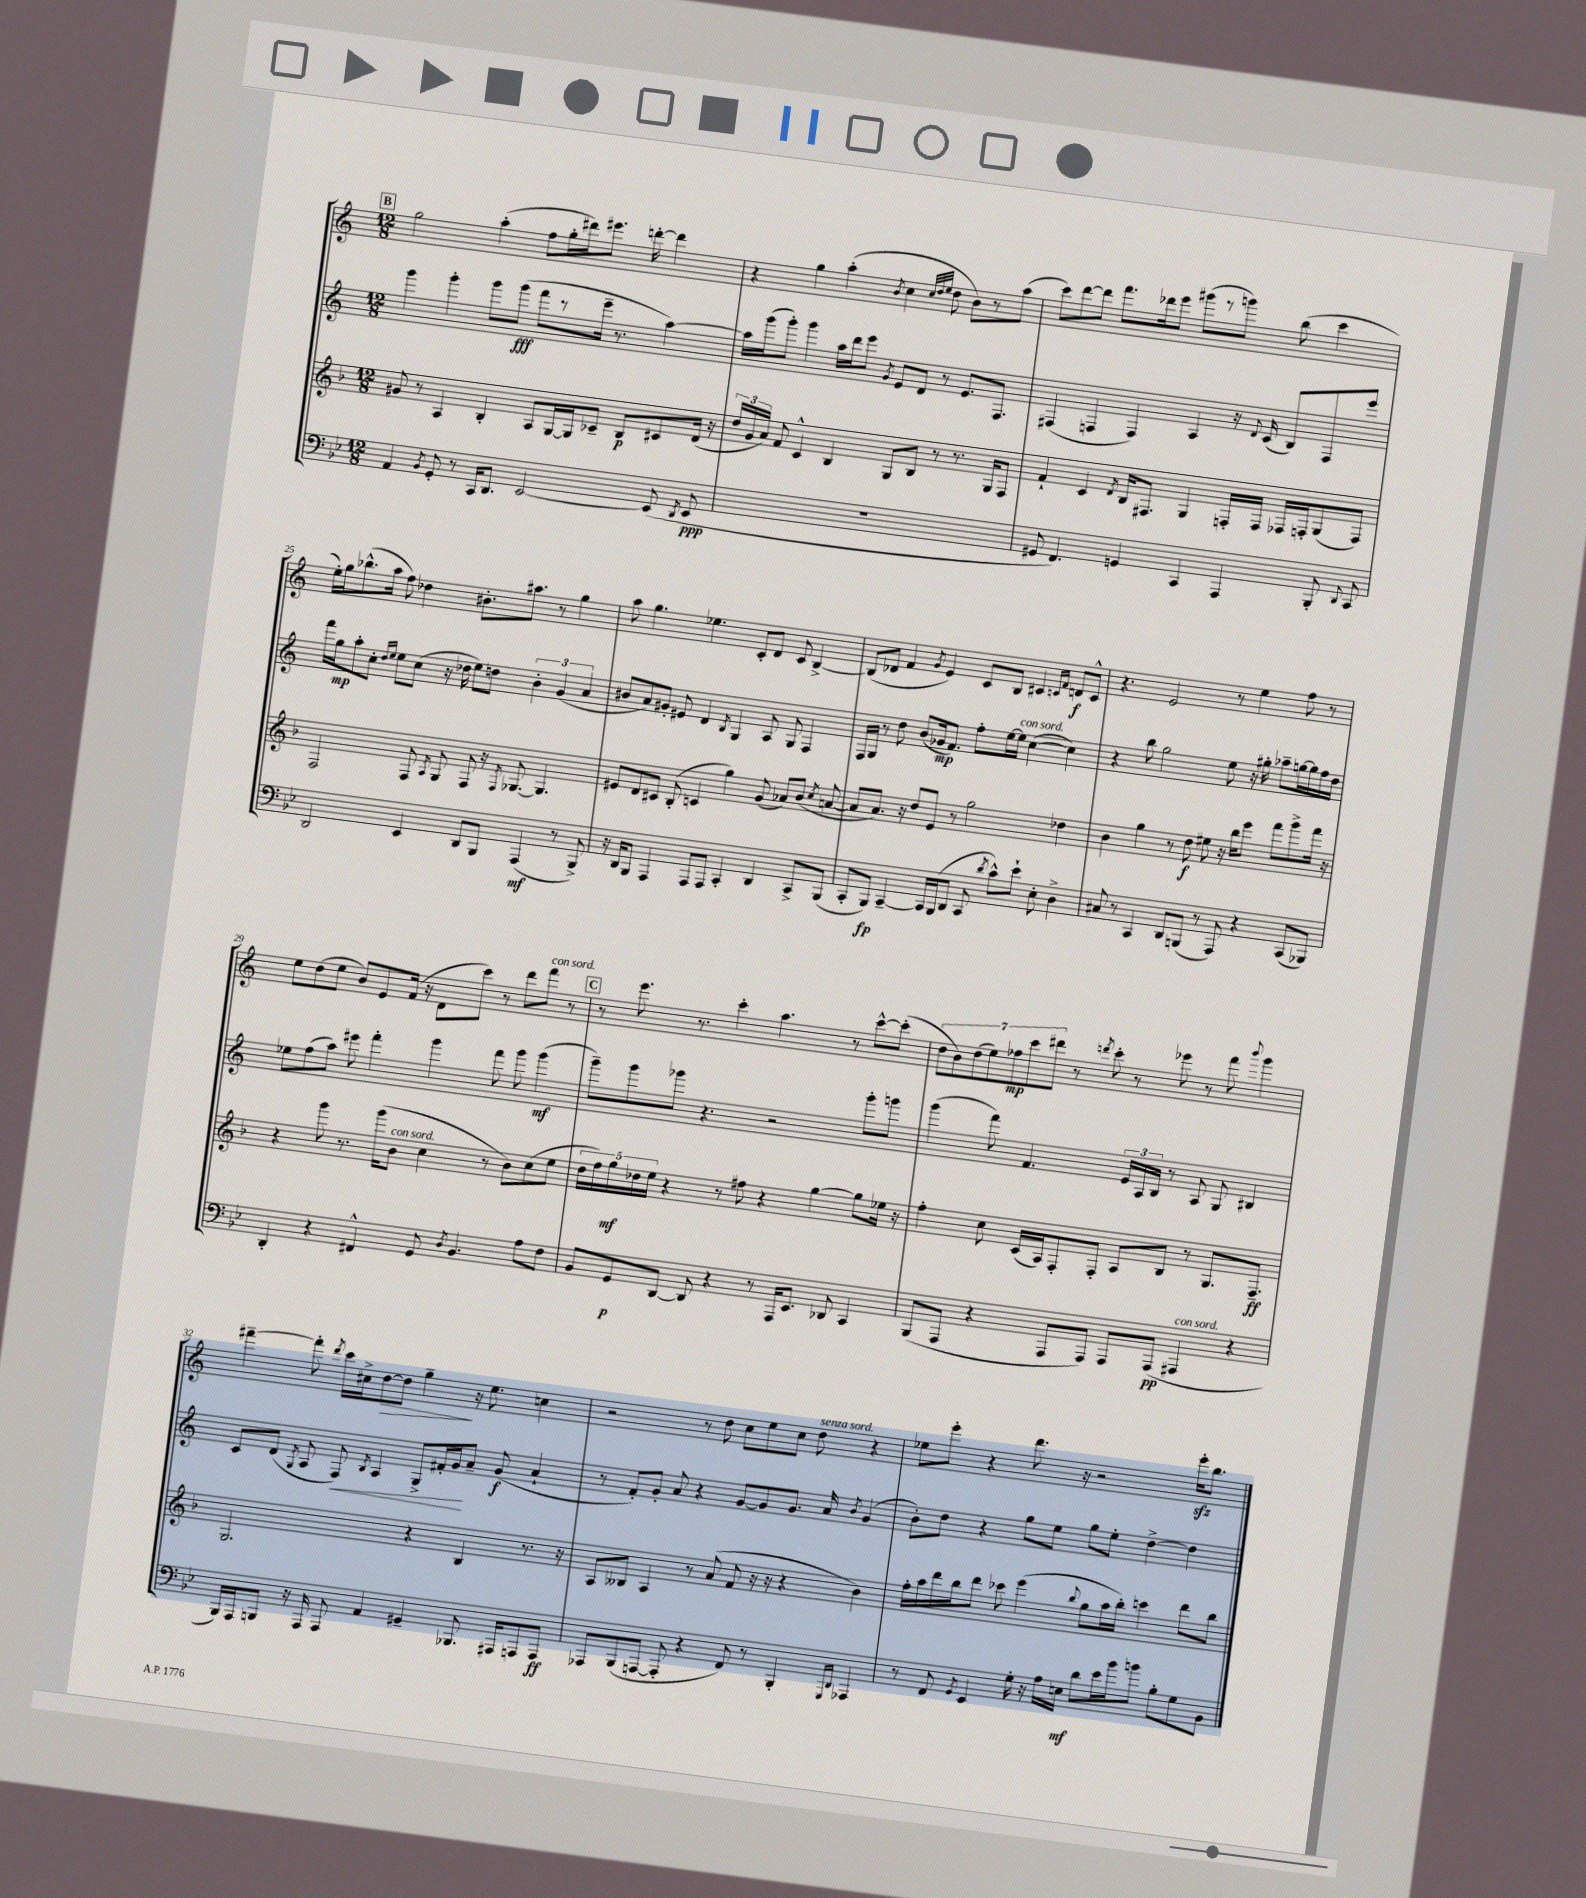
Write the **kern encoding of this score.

**kern	**kern	**kern	**kern
*staff4	*staff3	*staff2	*staff1
*clefF4	*clefG2	*clefG2	*clefG2
*k[b-e-]	*k[b-]	*k[]	*k[]
*M12/8	*M12/8	*M12/8	*M12/8
4AA/	8g#/	4ggg\	2gg\
.	8r	.	.
8qBB-/	.	.	.
8GG'/	4A/	4ggg'\	.
8r	.	.	.
16CC/LK	4B-'/	8ggg\L	(4aa'\
8.DD/J	.	.	.
.	.	(8ggg\J	.
[2EE-/	8A/L	8fff\L	8ff\L
.	[16G/L	8r	16gg'\L
.	16G/]J	.	16ddd#\J)
.	8c-~/J	16eee~\Jk	8.eee#\J
.	.	8.r	.
.	8B-/L	.	.
.	.	.	[16ddd'\
(8EE-/]	8c#/	[4aa\)	4ddd\]
8qDD/	.	.	.
8EE-/	(16d/Jk	.	.
.	16r	.	.
=	=	=	=
1.r	24dd/LL	16aa\]LL	4r
.	24g/	.	.
.	.	(16ggg\J	.
.	24a/JJ)	.	.
.	8f/	8ggg'\J)	.
.	4c^^/	4ggg\	4gg\
.	4B-/	16aa\LL	(4aa'\
.	.	16ddd\J	.
.	.	8eee\J	.
.	.	8qg/	8qb/
.	8G/L	8e/L	4cc\
.	8B-/J	8d/J	.
.	.	.	32qqcc/LLL
.	.	.	32qqdd/
.	.	.	32qqee/JJJ
.	8r	8r	8dd\
.	8.r	8.e/L	8b\L)
.	.	.	8r
.	16G/LK	8.F/J	.
.	8F/J	.	(8aa\J
=	=	=	=
8GG#/	4f`/	(4F#/	8ccc\L)
4.FF/)	.	.	[8ddd\
.	4c/	4F/	8ddd\]J
.	.	.	8.fff\L
.	8qd/	.	.
4GG/	16B-/LK	4F/)	.
.	8.F#/J	.	16ddd-\k
.	.	.	8eee\J
4CC/	4G/	4A/	(8ggg#\L
.	.	.	8r
4AAA/	16F'/LL	16r	8ggg\J)
.	.	8qqd/	.
.	16F/JJ	(16c/	.
.	16F-/LL	8B/L)	(8bb\
.	16F'/J	.	.
8BBB-'/	(8G/	8F/	4ccc\
8qqDD/	.	.	.
8CC/	8F/J)	8eee/J	.
=	=	=	=
2DD/	2F/	16fff\LL	16ee'\LL)
.	.	16gg\J	16gg\J
.	.	8aa'\	(8.bb-^^\
.	.	8cc'\J	.
.	.	.	16aa\Jk
.	.	16qqdd/LL	.
.	.	16qqee/JJ	.
.	.	8ee\L	8ff\)
4EE-/	8F/	(8cc\J	4dd-\
.	8qA/	.	.
.	8G/	16r	.
.	.	16dd-\	.
8DD/L	8F/	8ee\L)	8.b#'\L
8BBB-/J	16r	8dd\J	.
.	8qF/	.	.
.	[8.G-/	.	8.aa#\J
(4AAA/	.	6b'\	.
.	4.G-/]	.	8r
.	.	(6g/	.
8r	.	.	4gg\
.	.	6a/	.
8BBB-^/)	.	.	.
=	=	=	=
16r	8e#/L	8b#/L	8aa\
16DD/LK	.	.	.
8BBB-/J	8d/	8a/)	4.gg\
4AAA/	8c#/J	8g#'/J	.
.	(8B-'/	8e#/	.
8AAA/L	4c/	4d/	4.ee-\
8AAA/J	.	.	.
.	.	8qB/	.
4CC'/	4gg\)	4G/	.
.	.	.	8c'/L
4DD/	(8g/	8A/	8d/J
.	8a-/L)	8G/	8c/
8CC^/L	(8b-/J	4F/	[4B^/
.	8qcc/	.	.
(8BBB-/J	[8a/	.	.
=	=	=	=
8CC'/L	8a/]L	16F/LL	(8B/]L
.	.	16G/JJ	.
8BBB-/J)	8.a/J)	8r	8d-/J
[4CC~/	.	8dd\	4f/
.	16r	.	.
.	8dd/L	(8b/L	.
.	.	.	8qg/
16CC/]LL	8e/J	16g-/k	4e/)
(16BBB-/J	.	8.f/J)	.
8DD/J	8r	.	.
8CC/	2gg\	8ff'\L	8c/L
8qd/	.	.	.
8c^^\L)	.	[16ee\L	8B/J
.	.	16ee\]JJ	.
8e-`\J	.	([4cc\	4c#/
8E-'\	.	.	.
.	.	.	16qqc/LL
.	.	.	16qqf/JJ
4D^\	4dd-\	4cc\])	8d/L
.	.	.	8c^^/J
=	=	=	=
8C#/	4b-\	4r	4.r
8r	.	.	.
4CC/	4gg\	8bb\	.
.	.	2gg\	2e/
8DD/L	8r	.	.
(8BBB/J	8dd\	.	.
8r	8ee#\	.	.
8AAA/)	16r	8ee\	8r
.	16bb-\LK	.	.
4r	8eee\J	16r	4ee\
.	.	16gg#'\	.
.	8fff\L	8aa-~\L	.
(8CC/L	8ggg^\	[16gg\L	8ff\
.	.	16gg\]	.
8BBB-/J)	16fff\Jk	16ff\	8r
.	16r	16dd\JJ	.
=	=	=	=
4DD'/	4r	8ee-\L	8ee\L
.	.	(8ff\	(8dd\
4r	8ggg\	8aa\J)	8ee\J
.	8.r	8eee#\	8b/L)
4FF#^^/	.	4fff'\	8e/
.	(16ggg\LK	.	.
.	8b-\J	.	(16f/Jk
.	.	.	16r
8GG/	4cc\	4ggg\	8d\L
8qD/	.	.	.
4.BB-/	.	.	8ccc\J)
.	8r	8fff\	8r
.	8b-\L)	8ggg\	8ddd\L
8A\L	(8cc\	(4ggg\	8fff\J
8F\J	8ee\J	.	8r
=	=	=	=
8BB-/L	20dd\LL	8ggg~\L)	8r
.	20ff\)	.	.
.	20gg\	.	.
8GG/	.	8ggg\	8.eee\
.	20dd-\	.	.
.	20ee\JJ	.	.
[8DD/J	4r	8ggg-\J	.
.	.	.	8.r
8DD/]	.	4.r	.
4r	8r	.	4ccc'\
.	8ff#\	.	.
8r	4r	2r	4.aa\
16AAA/LK	.	.	.
8.EE-/J	.	.	.
.	[4gg\	.	.
8DD-/	.	.	8r
4CC/	8gg\]L	8ggg-'\L	[8ccc^^\L
.	16ee-\Jk	8ggg\J	(8ccc'\]J
.	16r	.	.
=	=	=	=
(8BBB-/L	4ff'\	(4ggg\	14dd\L
.	.	.	14b\)
8AAA/J	.	.	.
.	.	.	(14dd\
.	.	.	14ee\)
4r	8cc\	8fff\)	.
.	.	.	14ff-\
.	.	.	14ccc\
.	(16c/LL	4.f/	.
.	.	.	14ddd#\J
.	16A/J)	.	.
8AAA/L	8F'/	.	8r
.	.	.	8qddd/
8AAA/J)	8F'/J	.	8ccc'\
8AAA/L	8A/L	24e/LL	8r
.	.	24A/	.
.	.	24B/JJ	.
(8AAA/J	8B-/J	8r	8eee-\
4AAA#/	8r	8A/	8r
.	8.G/L	8G/	8fff\
.	.	.	8qqbbb/
4r	.	4B#/	4ggg\
.	8.F~/J	.	.
=	=	=	=
16BBB-/LL)	2.G/	8c/L	[4fff#~\
16AAA/J	.	.	.
8BBB/J	.	(8d/J	.
.	.	8qG/	.
16r	.	8A/	8fff#'\]
16AAA/	.	.	.
.	.	.	8qddd/
8AAA/	.	8F/)	16ccc\LL
.	.	.	16cc#^\J
.	.	8qB/	.
4AA/	.	4A/	[8dd\
.	.	.	8dd\]J
4GG#~/	4r	8G^/L	4gg~\
.	.	16f#'/L	.
.	.	16g/J	.
8.BBB-/	4B-/	8a~/J	16r
.	.	.	8.ee\
.	.	(8g/	.
16AAA#/LK	.	.	.
8AAA/	8.r	4a`/	4cc\
8AAA/J	.	.	.
.	16r	.	.
=	=	=	=
8AAA-/L	8A/L	8r	2r
(8BBB-/	8B--/J	8f'/L)	.
[8AAA/J	4A/	8g'/J	.
8AAA'/]	.	8a/	.
4r	8r	4r	8r
.	(8a/	.	8dd\
8FF/)	8f/	[8g/L	8cc\L
8r	16r	8g/]	8ee\
.	16r	.	.
4BBB-'/	4r	8.g/J	8cc\J
.	.	.	8dd\
.	.	16a/	.
16qqGGG/LL	.	.	.
16qqDD/JJ	.	8qb/	.
4AAA-/	4b-\)	(4g/	4r
=	=	=	=
8r	16ff'\LL	8b'\L)	8ee-\L
.	16aa\	.	.
8FF/	16ddd\	8dd\J	8eee'\J
.	16bb-\J	.	.
8qGG/	.	.	.
4EE-/	8ddd\J	4r	4r
.	8ccc-\	.	.
16G'\	(4eee\	8gg\L	8.ddd\
16r	.	.	.
16A\LL	.	8ee\J	.
16E\JJ	.	.	16r
.	8qqbb-/	.	.
8d\L	8gg\L	8gg\L	2r
16e-\L	16aa\L	8ee'\J	.
16b-\J	16bb-'\JJ)	.	.
8b\J	4ccc\	[4dd^\	.
8B-'\L	.	.	.
8G\	8ddd\L	4dd\]	16eee'\LK
.	.	.	8.bb\J
8BB-\J	8bb-\J	.	.
==	==	==	==
*-	*-	*-	*-
